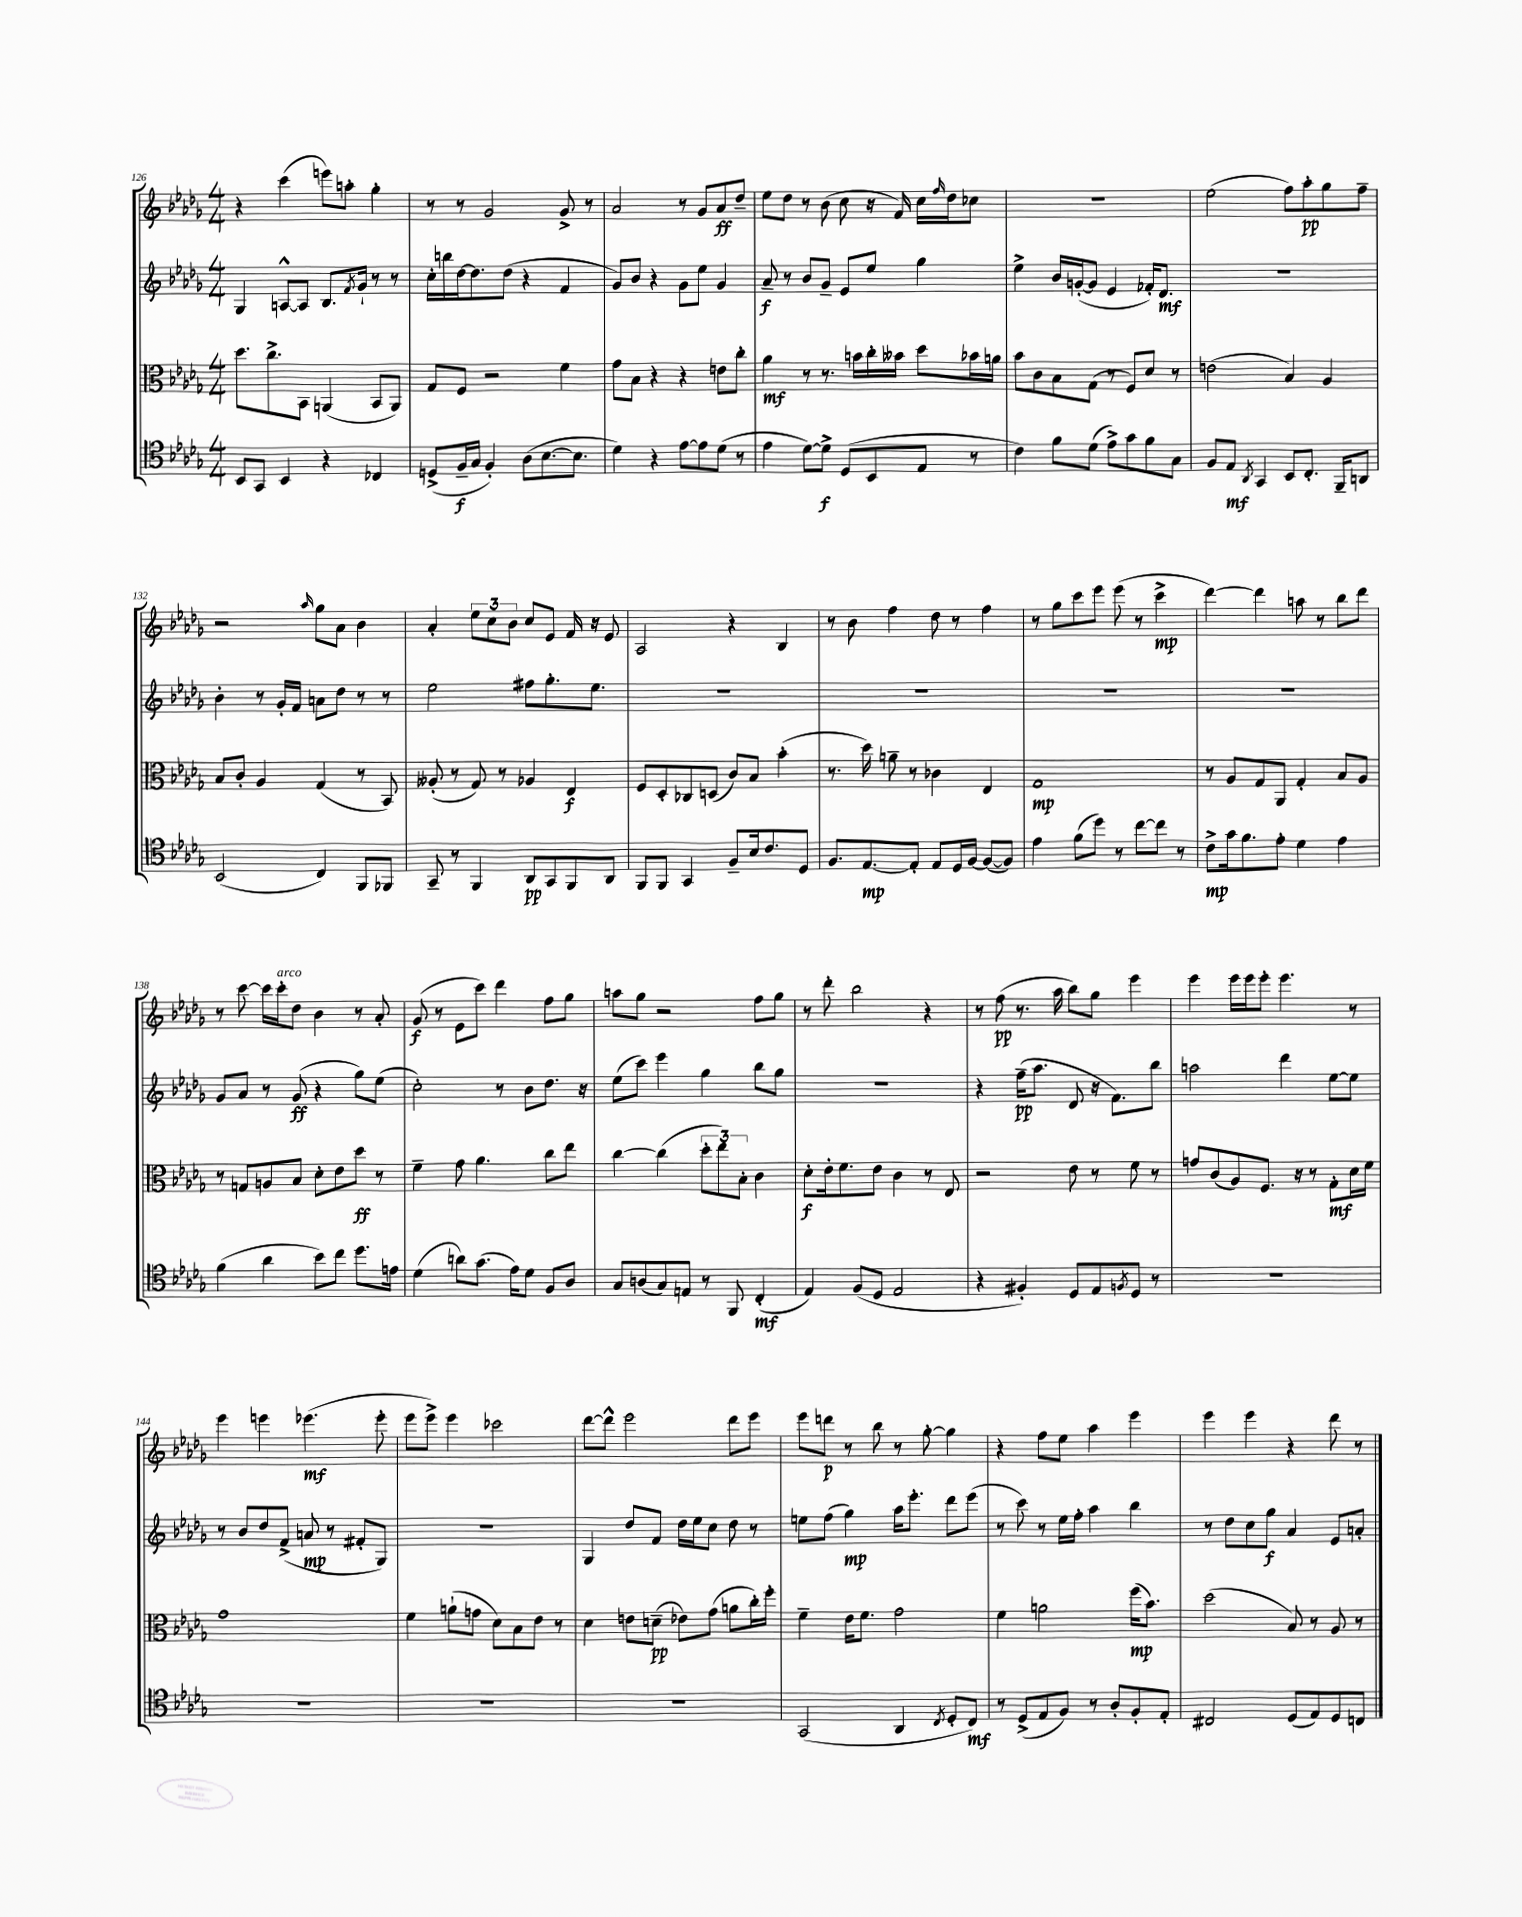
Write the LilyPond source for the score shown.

<<
\new StaffGroup <<
\new Staff = "s0" {
    \clef treble \key des \major \numericTimeSignature \time 4/4
    r4 c'''4( e'''8) a''8-. ges''4-. |
    r8 r8 ges'2 ges'8-> r8 |
    aes'2 r8 ges'8 aes'8\ff des''8-- |
    ees''8 des''8 r8 bes'8( c''8 r16 f'16) c''16 \grace { f''16 } des''16 ces''8 |
    R1 |
    ees''2( f''8) aes''8-.\pp ges''8 f''8-- |
    r2 \grace { aes''16 } ges''8 aes'8 bes'4 |
    aes'4-. \tuplet 3/2 { ees''8 c''8 bes'8 } c''8 ees'8 f'16 r16 ees'8 |
    aes2 r4 bes4 |
    r8 bes'8 f''4 des''8 r8 f''4 |
    r8 ges''8 c'''8 ees'''8 ees'''8( r8 c'''4->\mp |
    des'''4~) des'''4 a''8 r8 bes''8 des'''8 |
    r8 c'''8~ c'''16 c'''16-.^\markup { \italic "arco" } des''8 bes'4 r8 aes'8-. |
    ges'8\f( r8 ees'8 c'''8) des'''4 f''8 ges''8 |
    a''8 ges''8 r2 f''8 ges''8 |
    r8 des'''8-. bes''2 r4 |
    r8 f''8\pp( r8. aes''16 bes''8) ges''8 ees'''4 |
    ees'''4 ees'''16 ees'''16 ees'''8-. ees'''4. r8 |
    ees'''4 e'''4 ees'''4.\mf( ees'''8-. |
    ees'''8 ees'''8->) ees'''4 ces'''2 |
    des'''8~ des'''8-^ ees'''2 des'''8 ees'''8 |
    ees'''8 d'''8\p r8 bes''8 r8 ges''8~-. ges''4 |
    r4 f''8 ees''8 aes''4 ees'''4 |
    ees'''4 ees'''4 r4 des'''8 r8 \bar "|." |
}
\new Staff = "s1" {
    \clef treble \key des \major \numericTimeSignature \time 4/4
    ges4 a8~-^ a8 bes8. \acciaccatura { f'8 } ges'16-! r8 r8 |
    c''16-. b''16 des''16~ des''8. des''8( r4 f'4 |
    ges'8) bes'8 r4 ges'8 ees''8 ges'4 |
    aes'8--\f r8 bes'8 ges'8-- ees'8 ees''8 ges''4 |
    ees''4-> bes'16 g'16~-.( g'8 ees'4 fes'16-.) des'8.\mf |
    R1 |
    bes'4-. r8 ges'16-. f'16 a'8 des''8 r8 r8 |
    ees''2 fis''8 ges''8.-. ees''8. |
    R1 |
    R1 |
    R1 |
    R1 |
    ges'8 aes'8 r8 ges'8\ff( r4 ges''8) ees''8( |
    c''2-.) r8 bes'8 des''8. r16 |
    ees''8( c'''8) ees'''4 ges''4 bes''8 ges''8 |
    r1 |
    r4 f''16--\pp( aes''8. des'8 r16 f'8.) bes''8 |
    a''2 des'''4 ees''8~ ees''8 |
    r8 bes'8 des''8 f'8->( a'8\mp r8 fis'8-. ges8) |
    r1 |
    ges4 des''8 f'8 des''16 ees''16 c''8 des''8 r8 |
    e''8 f''8( ges''4\mp) aes''16 ees'''8.-. des'''8 ees'''8( |
    r8 c'''8) r8 ees''16 f''16-. aes''4 bes''4 |
    r8 des''8 c''8 ges''8\f aes'4 ees'8 a'8-. \bar "|." |
}
\new Staff = "s2" {
    \clef alto \key des \major \numericTimeSignature \time 4/4
    des''8. c''8.-> bes,8 a,4( bes,8 a,8) |
    ges8 f8 r2 f'4 |
    ges'8 bes8 r4 r4 e'8 c''8-. |
    aes'4\mf r8 r8. b'16 c''16-. beses'16 des''8 bes'16 a'16 |
    bes'8 c'8 bes8 ges8( r8 f8) des'8 r8 |
    e'2( bes4) aes4 |
    bes8 c'8-. aes4 ges4( r8 bes,8) |
    aeses8-.( r8 ges8) r8 aes4 ees4\f |
    f8 des8-. ces8 d8( c'8) bes8 bes'4-.( |
    r8. des''16) a'8-- r8 ces'4 ees4 |
    ges1\mp |
    r8 aes8 ges8 aes,8 ges4-. bes8 aes8 |
    r8 g8 a8 bes8 des'8-. ees'8 des''8\ff r8 |
    f'4-- ges'8 aes'4. c''8 ees''8 |
    c''4~ c''4( \tuplet 3/2 { des''8-. ees''8) bes8-. } c'4 |
    des'8-.\f ees'16-. f'8. ees'8 c'4 r8 ees8 |
    r2 ees'8 r8 f'8 r8 |
    g'8 c'8( aes8) f8. r16 r8 ges8-.\mf des'16 f'16 |
    ges'1 |
    f'4 a'8-!( g'8 des'8) bes8 ees'8 r8 |
    des'4 e'8 d'8--\pp( ees'8) ges'8( a'8 c''16-.) f''16-. |
    f'4-- ees'16 f'8. ges'2 |
    f'4 a'2 f''16\mp( bes'8.) |
    des''2( bes8) r8 aes8 r8 \bar "|." |
}
\new Staff = "s3" {
    \clef tenor \key des \major \numericTimeSignature \time 4/4
    bes,8 ges,8 bes,4 r4 ces4 |
    d8->( f16--\f ges16 f4-.) aes8( bes8.~ bes8. |
    des'4) r4 ees'8~ ees'8 des'8( r8 |
    ees'4 des'8~) des'8->\f des8( bes,8 ees8 r8 |
    c'4) f'8 des'8( ees'8->) ges'8 f'8 ges8 |
    f8 ees8\mf \acciaccatura { aes,8 } ges,4 bes,8 c8.-. f,16-- a,8 |
    bes,2( c4) f,8 fes,8 |
    ges,8-- r8 f,4 aes,8\pp ges,8 f,8 aes,8 |
    f,8 f,8 ges,4 f8-- bes16 c'8. des8 |
    f8. ees8.~\mp ees8-. ees8 des16 f16~ f8~( f8) |
    ees'4 f'8( des''8) r8 c''8~ c''8 r8 |
    c'8->\mp ges'16 f'8. ees'8-. des'4 ees'4 |
    f'4( aes'4 bes'8) c''8 des''8. e'16 |
    des'4( a'8) ges'8.( ees'16) des'8 f8 aes8 |
    ges8 a8( ges8) e8 r8 f,8 c4-.\mf( |
    ees4) f8( des8 ees2 |
    r4 fis4-.) des8 ees8 \acciaccatura { f8 } des8 r8 |
    R1 |
    R1 |
    R1 |
    R1 |
    ges,2( aes,4 \acciaccatura { c8 } des8-. c8\mf) |
    r8 des8->( ees8 f8) r8 aes8-. f8-. ees8-. |
    cis2 des8( ees8) des8 c8 \bar "|." |
}
>>
>>
\layout { \context { \Score currentBarNumber = #126 } }
